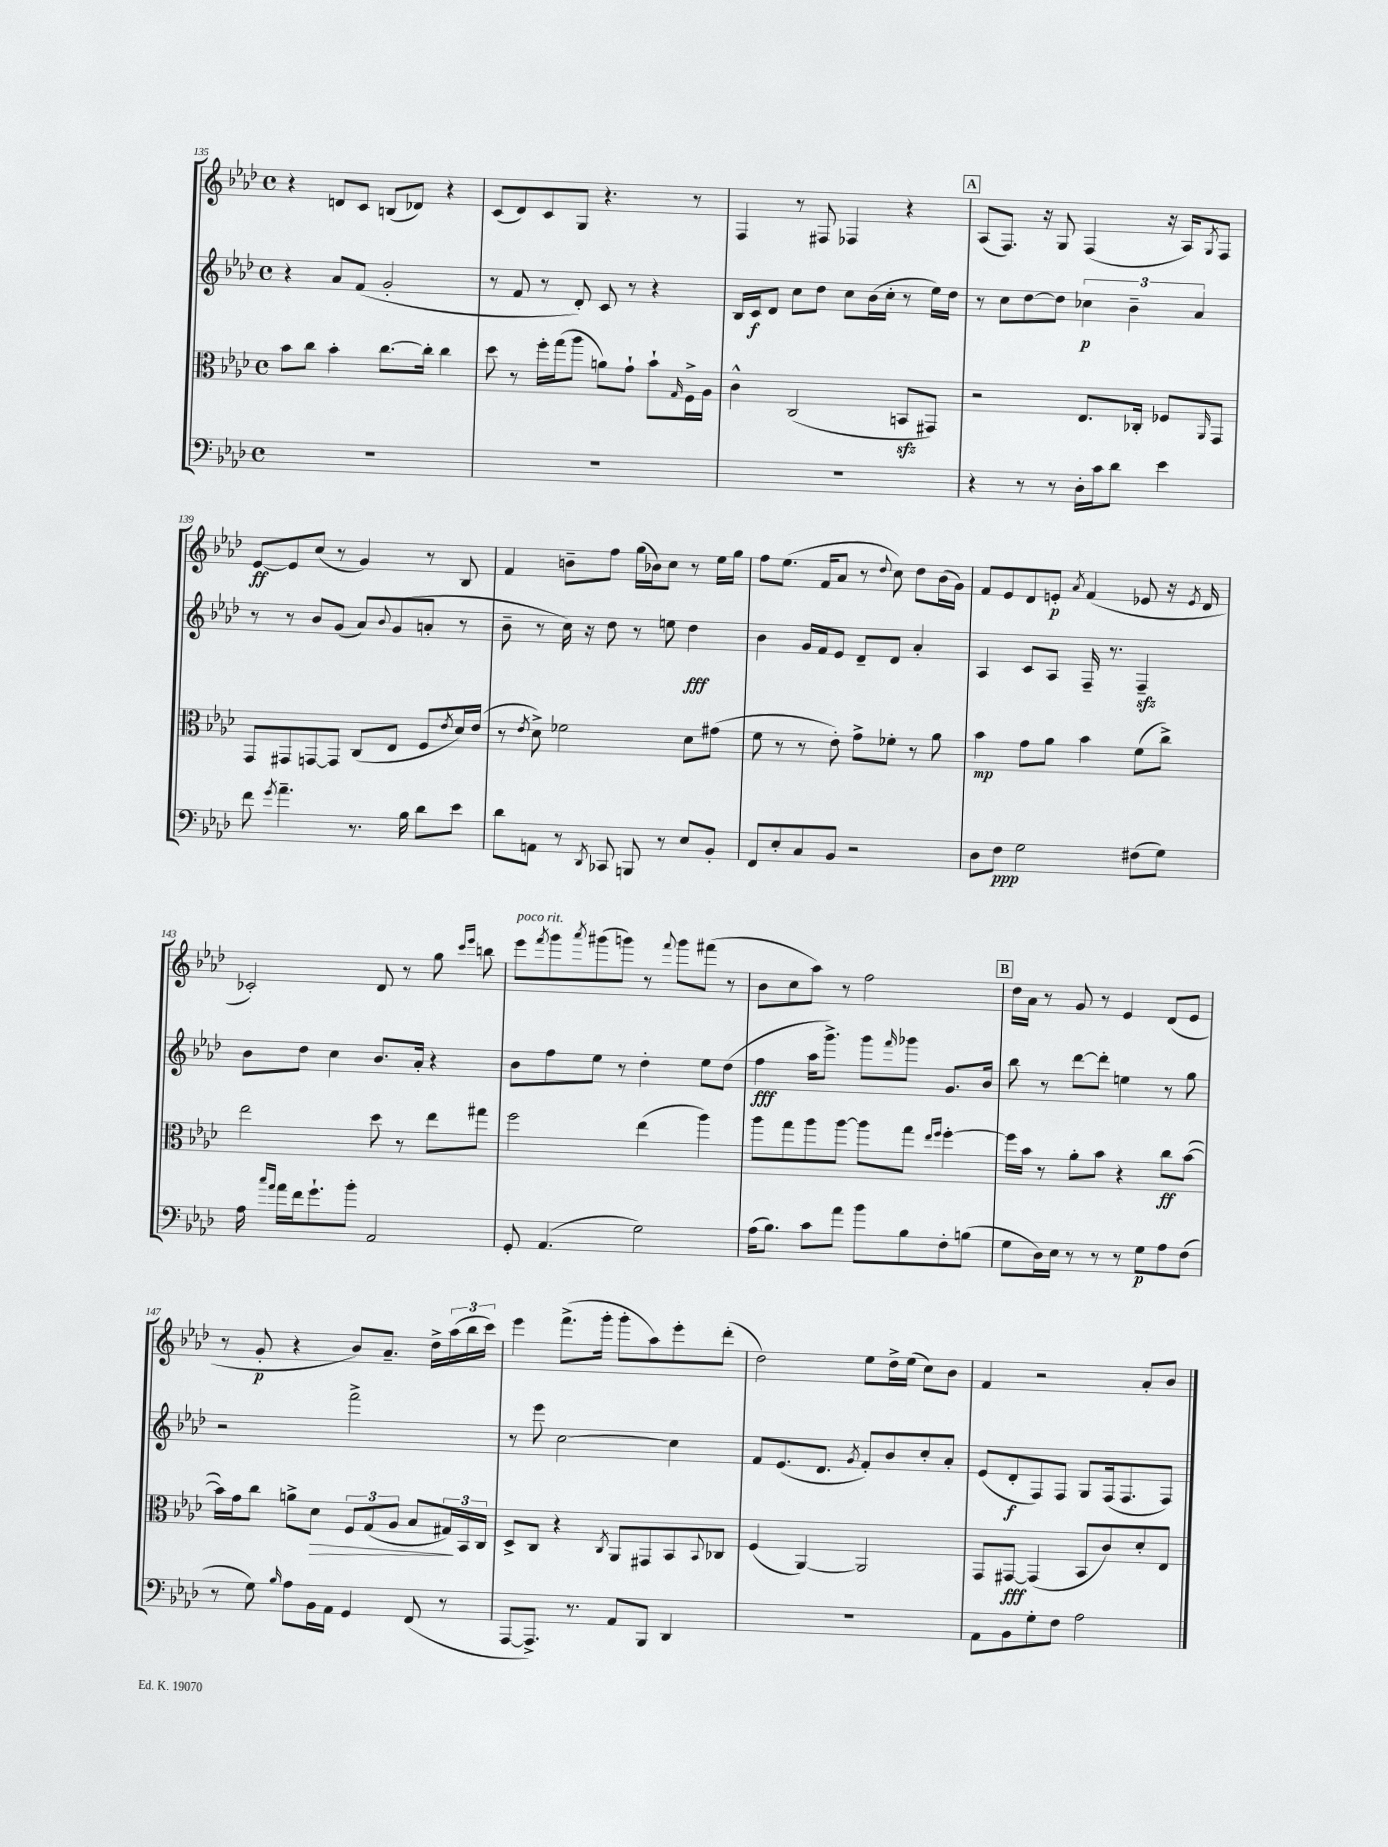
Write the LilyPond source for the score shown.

<<
\new StaffGroup <<
\new Staff = "s0" {
    \clef treble \key aes \major \defaultTimeSignature \time 4/4
    r4 d'8 c'8 b8( des'8) r4 |
    c'8( des'8) c'8 g8 r4. r8 |
    f4 r8 fis8 fes4 r4 |
    \mark \markup { \box "A" } aes8( f8.) r16 g8 f4( r16 aes16) \acciaccatura { g8 } f8 |
    ees'8~\ff ees'8 c''8( r8 g'4) r8 bes8 |
    f'4 b'8-- f''8 g''16( bes'16) c''8 r8 ees''16 g''16 |
    f''8 ees''8.( f'16 aes'8 r8 \appoggiatura { des''8 } c''8) des''8 bes'16( g'16) |
    f'8 ees'8 des'8 e'8-.\p \acciaccatura { aes'8 } f'4( ees'8 r16 \acciaccatura { ees'8 } des'16 |
    ces'2-.) des'8 r8 g''8 \grace { c'''16 ees'''16 } b''8 |
    ees'''8^\markup { \italic "poco rit." } \acciaccatura { f'''8 } g'''8 \acciaccatura { aes'''8 } gis'''8( g'''8) r8 \appoggiatura { f'''8 } g'''8 fis'''8( r8 |
    bes'8 c''8 aes''8) r8 f''2 |
    \mark \markup { \box "B" } des''16 aes'16 r8 g'8 r8 ees'4 des'8( ees'8 |
    r8 g'8-.\p r4 bes'8) aes'8.-- des''16-> \tuplet 3/2 { aes''16( bes''16 c'''16) } |
    ees'''4 f'''8.->( g'''16-. g'''8-. aes''8) ees'''8-. des'''8-.( |
    des''2) ees''8 des''16-> ees''16( c''8) bes'8 |
    f'4 r2 aes'8-. bes'8 \bar "|." |
}
\new Staff = "s1" {
    \clef treble \key aes \major \defaultTimeSignature \time 4/4
    r4 aes'8 f'8( g'2-. |
    r8 f'8 r8 des'8-.) c'8 r8 r4 |
    bes16 c'16\f des'8 c''8 des''8 c''8 bes'16( c''16-. r8 ees''16) des''16 |
    \mark \markup { \box "A" } r8 c''8 des''8~ des''8 \tuplet 3/2 { ces''4\p bes'4-- aes'4 } |
    r8 r8 bes'8 g'8( aes'8) \appoggiatura { bes'8 } g'8( a'8-. r8 |
    bes'8-- r8 c''16) r16 des''8 r8 e''8 des''4\fff |
    bes'4 g'16 f'16 ees'8 des'8-- des'8 aes'4-. |
    aes4 c'8 aes8 f16-- r8. f4--\sfz |
    bes'8 des''8 c''4 bes'8. aes'16-. r4 |
    bes'8 f''8 ees''8 r8 des''4-. ees''8 des''8( |
    f''4\fff aes''16 g'''8.->) g'''8 \grace { f'''16 } ges'''8 g'8. bes'16 |
    \mark \markup { \box "B" } bes''8 r8 des'''8~ des'''8-. e''4 r8 g''8 |
    r2 f'''2-> |
    r8 ees'''8 c''2~ c''4 |
    f'8 ees'8.( des'8. \acciaccatura { g'8 } f'8-.) bes'8 c''8-. aes'8-. |
    ees'8( des'8-.\f f8) f8 g8 f16( f8. f8) \bar "|." |
}
\new Staff = "s2" {
    \clef alto \key aes \major \defaultTimeSignature \time 4/4
    bes'8 c''8 bes'4-. c''8.~ c''16-. c''4 |
    des''8 r8 f''16-. g''16( aes''8 a'8) g'8-! bes'8-! \grace { g16 } f16-> aes16 |
    c'4-^ c2( b,8\sfz gis,8) |
    \mark \markup { \box "A" } r2 ees8. ces16-. fes8 \grace { aes,16 } g,8 |
    g,8 gis,8 g,8~ g,8 c8( ees8 f8 \acciaccatura { ees'8 } des'16) ees'16( |
    r8 \acciaccatura { ees'8 } des'8->) fes'2 des'8 gis'8( |
    f'8 r8 r8 ees'8-.) g'8-> fes'8-. r8 aes'8 |
    bes'4\mp g'8 aes'8 bes'4 f'8( c''8->) |
    ees''2 des''8 r8 ees''8 gis''8 |
    f''2 ees''4( aes''4) |
    aes''8 g''8 aes''8 aes''8~ aes''8 g''8 \grace { ees''16 f''16 } f''4~-. |
    \mark \markup { \box "B" } f''16 bes'16 r8 aes'8-. bes'8 r4 c''8\ff bes'8~( |
    bes'16) g'16 c''8 a'8-> des'8\> \tuplet 3/2 { f8 g8( aes8 } bes8 \tuplet 3/2 { gis16\!) bes,16 c16 } |
    des8-> c8 r4 \acciaccatura { c8 } aes,8 gis,8 bes,8 \appoggiatura { bes,8 } ces8 |
    f4( aes,4~) aes,2 |
    g,8 gis,8~\fff gis,4( bes,8 c'8) des'8-. ees8 \bar "|." |
}
\new Staff = "s3" {
    \clef bass \key aes \major \defaultTimeSignature \time 4/4
    R1 |
    R1 |
    R1 |
    \mark \markup { \box "A" } r4 r8 r8 des16-. c'16 des'8 ees'4 |
    f'8 \acciaccatura { g'8 } aes'4.-- r8. bes16 des'8 ees'8 |
    des'8 a,8 r8 \acciaccatura { des,8 } ces,8 b,,8 r8 ees8 bes,8-. |
    f,8 ees8-. c8 bes,8 r2 |
    des8 f8\ppp g2 fis8( g8) |
    aes16 \grace { c''16 aes'16 } aes'16 f'16 g'8.-! bes'8-. aes,2 |
    g,8-. aes,4.( g2) |
    aes16( bes8.) c'8 aes'8 bes'8 bes8 f8-. b8( |
    \mark \markup { \box "B" } g8 des16) ees16 r8 r8 r8 g8\p aes8 f8( |
    r8 g8) \grace { bes16 } aes8 bes,16 aes,16 g,4 f,8( r8 |
    aes,,8~ aes,,8.->) r8. aes,8 bes,,8 des,4 |
    R1 |
    aes,8 bes,8 g8-. f8 aes2 \bar "|." |
}
>>
>>
\layout { \context { \Score currentBarNumber = #135 } }
